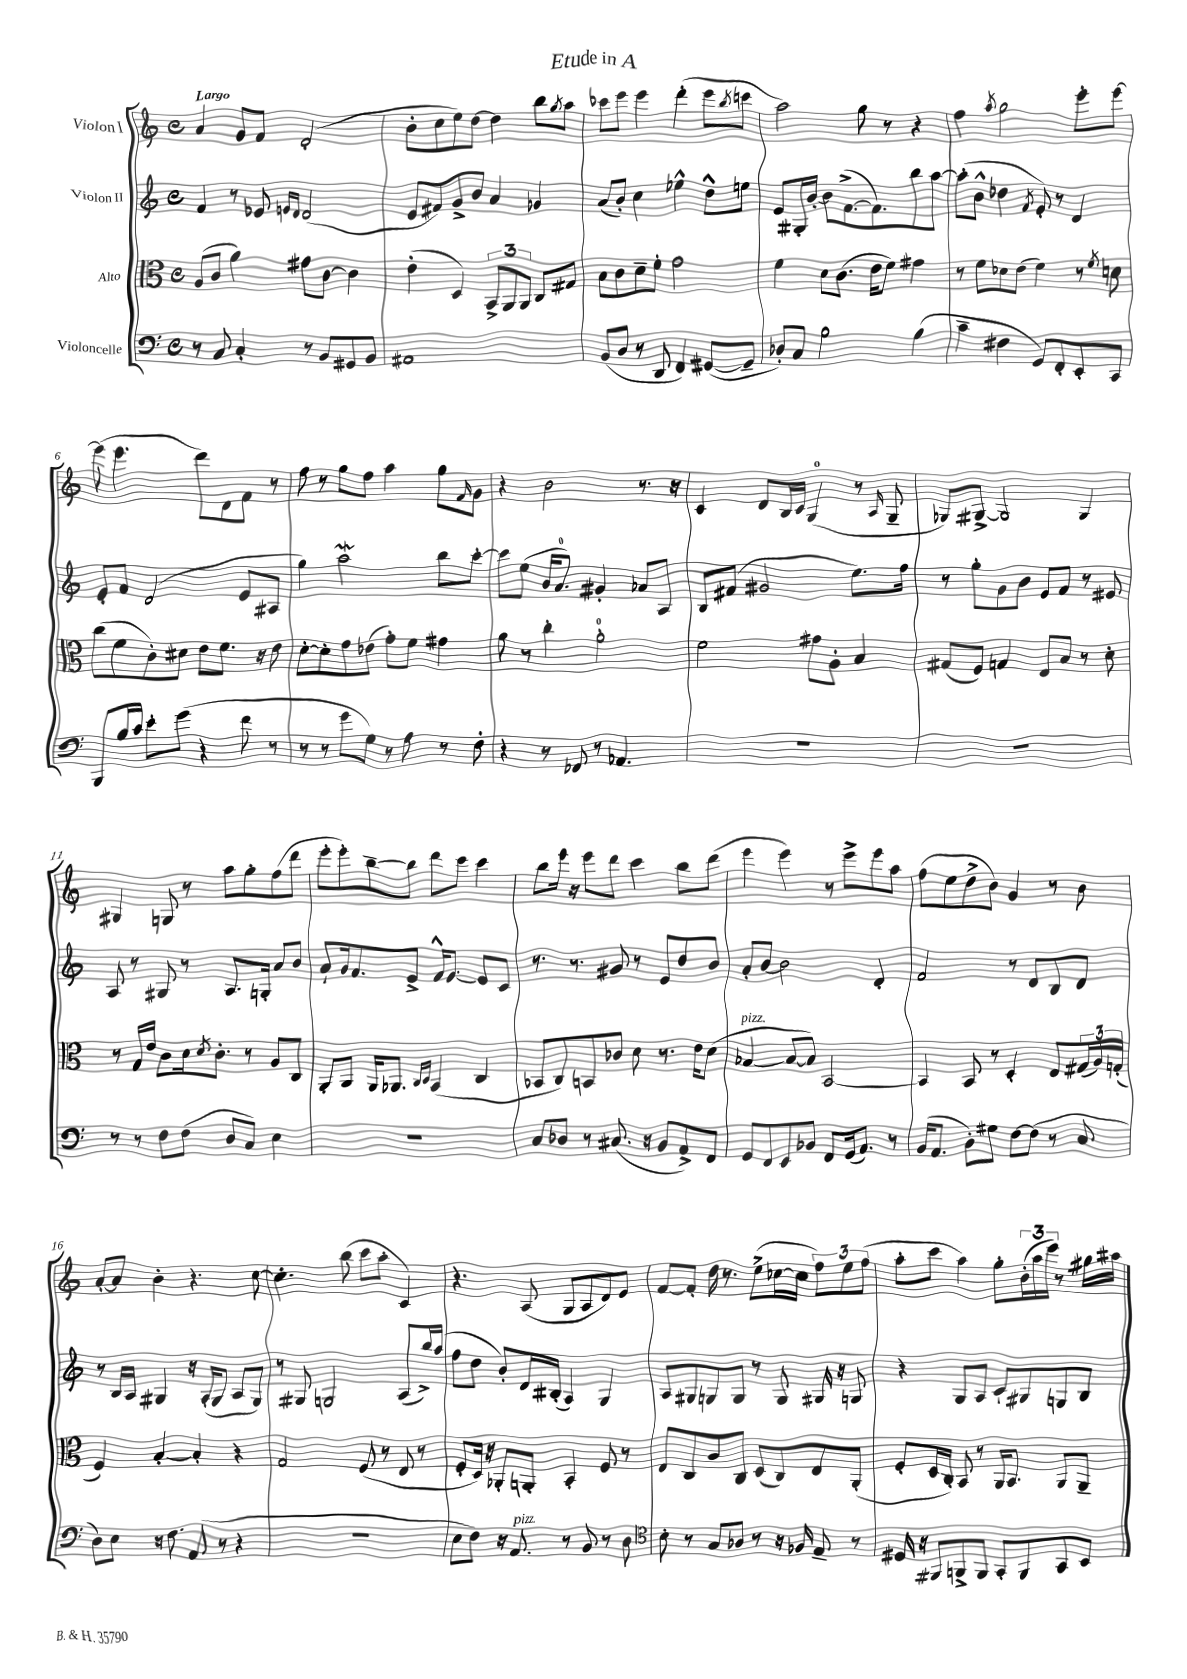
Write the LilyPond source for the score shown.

\header { title = "Etude in A" }
<<
\new StaffGroup <<
\new Staff = "s0" \with { instrumentName = "Violon I" } {
    \clef treble \key c \major \defaultTimeSignature \time 4/4 \tempo "Largo"
    a'4 g'8 f'8 d'2-.( |
    b'8-. c''8 e''8) d''8~ d''4 b''8 \acciaccatura { g''8 } a''8 |
    ces'''8 e'''8 e'''4 d'''4-.( e'''8 \acciaccatura { b''8 } c'''8 |
    a''2) g''8 r8 r4 |
    f''4 \acciaccatura { a''8 } g''2 e'''8-. e'''8~ |
    e'''8( e'''4. d'''8) d'8 f'8 r8 |
    f''8 r8 g''8 f''8 a''4 g''8 \grace { f'16 } g'8 |
    r4 b'2 r8. r16 |
    c'4 d'8 b16 c'16 g4-0( r8 \grace { a16 } g8-- |
    ges8) gis8~-> gis2 gis4 |
    gis4 g8 r8 a''8 g''8-. f''8( d'''8 |
    e'''8-. e'''8-.) b''8~-- b''8 d'''8 e'''8 c'''4 |
    b''8 e'''16 r16 e'''8 d'''8 c'''4 b''8 d'''8( |
    e'''4 e'''4) r8 e'''8-> e'''8 a''8 |
    f''8( e''8 d''8-> b'8) g'4 r8 b'8 |
    a'8~-. a'8 b'4-. r4. c''8~ |
    c''4.-. b''8( c'''8 a''8-. c'4) |
    r4. a8( g8 a8 d'8) e'8 |
    f'8~ f'8-. d''16 r8. e''8->( ces''16~ ces''16 \tuplet 3/2 { f''8) e''8 f''8( } |
    a''8-. c'''8 a''4) g''8-. \tuplet 3/2 { b'16-.( a''16 e'''16) } r8 gis''16 ais''16 \bar "|." |
}
\new Staff = "s1" \with { instrumentName = "Violon II" } {
    \clef treble \key c \major \defaultTimeSignature \time 4/4
    f'4 r8 ees'8 \grace { e'16 d'16 } d'2( |
    e'8 fis'8) g'8-> b'8 a'4 ges'4 |
    a'8( b'8-.) c''4 ees''4-^ d''8-^ e''8 |
    e'8 gis16-. b'16~-. b'8 f'8.~->( f'8.) b''8 a''8~ |
    a''8-.( b'8-^ des''4 \acciaccatura { f'8 } e'8-.) r8 d'4 |
    e'8-. f'8 d'2( e'8 ais8 |
    g''4) a''2\mordent b''8 c'''8~-. |
    c'''8 e''8( b'16 a'8.-0) gis'4-. aes'8 a8 |
    b8 fis'8( gis'2 e''8.) f''16 |
    r8 g''8-. g'8 b'8 e'8 f'8 r8 eis'8 |
    a8 r8 gis8 r8 a8. g16-. a'8 b'8 |
    a'8-! g'16 f'8. e'8-> f'16-^ e'8.~ e'8 c'8 |
    r8. r8. gis'8 r8 e'8 d''8 b'8 |
    a'8-. b'8~ b'2 d'4-. |
    f'2 r8 d'8 b8 d'8 |
    r8 b16 a16 gis4 r16 a16-.( gis8 a8 gis8) |
    r8 gis8 g2 a8( b''16->) a''16( |
    f''8 d''8 b'8-.) d'16 bis16-.( a4) g4 |
    a8 gis8 g8 g8 r8 g8 gis16 r16 g8 |
    r4 g8 a8 c'8-! gis8 g8 b8 \bar "|." |
}
\new Staff = "s2" \with { instrumentName = "Alto" } {
    \clef alto \key c \major \defaultTimeSignature \time 4/4
    a8( c'8 a'4) gis'8 c'8~ c'4 |
    e'4-.( d4) \tuplet 3/2 { b,8-> a,8 a,8 } c8 gis8 |
    b8 c'8 d'8-- f'8-. g'2 |
    f'4 d'8 c'8.( e'16 f'8) gis'4 |
    r8 f'8 des'8 e'8( f'4) r8 \acciaccatura { f'8 } d'8 |
    c''8( f'8 c'8-.) dis'8 e'8 f'8. r16 e'8 |
    d'8~-. d'8-. g'8 ees'8( g'8-.) f'8 gis'4 |
    a'8 r8 c''4-. a'2-0-. |
    f'2 gis'8 a8-. b4 |
    gis8( f8) g4 e8 b8 r8 d'8-. |
    r8 g16 e'16 c'8 d'16 \acciaccatura { d'8 } c'8.-. r8 a8 c8 |
    a,8-. a,8 a,16 aes,8. \grace { c16 d16 } b,4( c4 |
    bes,8 c8) b,8 ces'8 d'8 r8. e'16 d'8( |
    bes4~^\markup { \italic "pizz." } bes8~ bes8) b,2~ |
    b,4 b,8 r8 d4-. e8 \tuplet 3/2 { gis16( a16) g16-.( } |
    f4) b4~-. b4-. r4 |
    g2 f8( r8 e8 r8 |
    f8-. d16) r16 aes,8-. a,8-. b,4-. f8 r8 |
    e8 c8 c'8 c8 d8( c8) e8 a,8-.( |
    f8-. d16 c16-.) b,8 r8 a,16 b,8. a,8 a,8-- \bar "|." |
}
\new Staff = "s3" \with { instrumentName = "Violoncelle" } {
    \clef bass \key c \major \defaultTimeSignature \time 4/4
    r8 c8 c4-. r8 b,8 gis,8 b,8 |
    ais,1 |
    b,8( d8 r8 d,8 f,4) gis,8~( gis,8-- |
    des8-.) c8 b2 b4( |
    c'4-- fis4 g,8) f,8-. e,8-. c,8 |
    b,,8 b16 c'16 e'8-. g'8( r4 f'8 r8 |
    r8 r8 g'8 g8) r8 a8 r8 f8-. |
    r4 r8 fes,8 r8 aes,4. |
    R1 |
    R1 |
    r8 r8 f8 f8( d8 c8) e4 |
    R1 |
    c8 des8 r8 cis8.( r16 b,8 a,8->) f,8 |
    g,8 f,8 e,8 bes,8 f,8 g,16( a,8.) r8 |
    b,16( a,8. b,8-.) gis8 f8~ f8( r8 c8 |
    d8) e8 r16 f8. a,8( r8 r4 |
    R1 |
    e8 f8) r16 a,8.^\markup { \italic "pizz." } r8 b,8 r8 d8 |
    \clef tenor b8-. r8 g8 aes8 r8 r16 fes16 e8-- r8 |
    dis16 r16 fis,8 f,8-> f,8 g,8-. f,8 g,8 b,8 \bar "|." |
}
>>
>>
